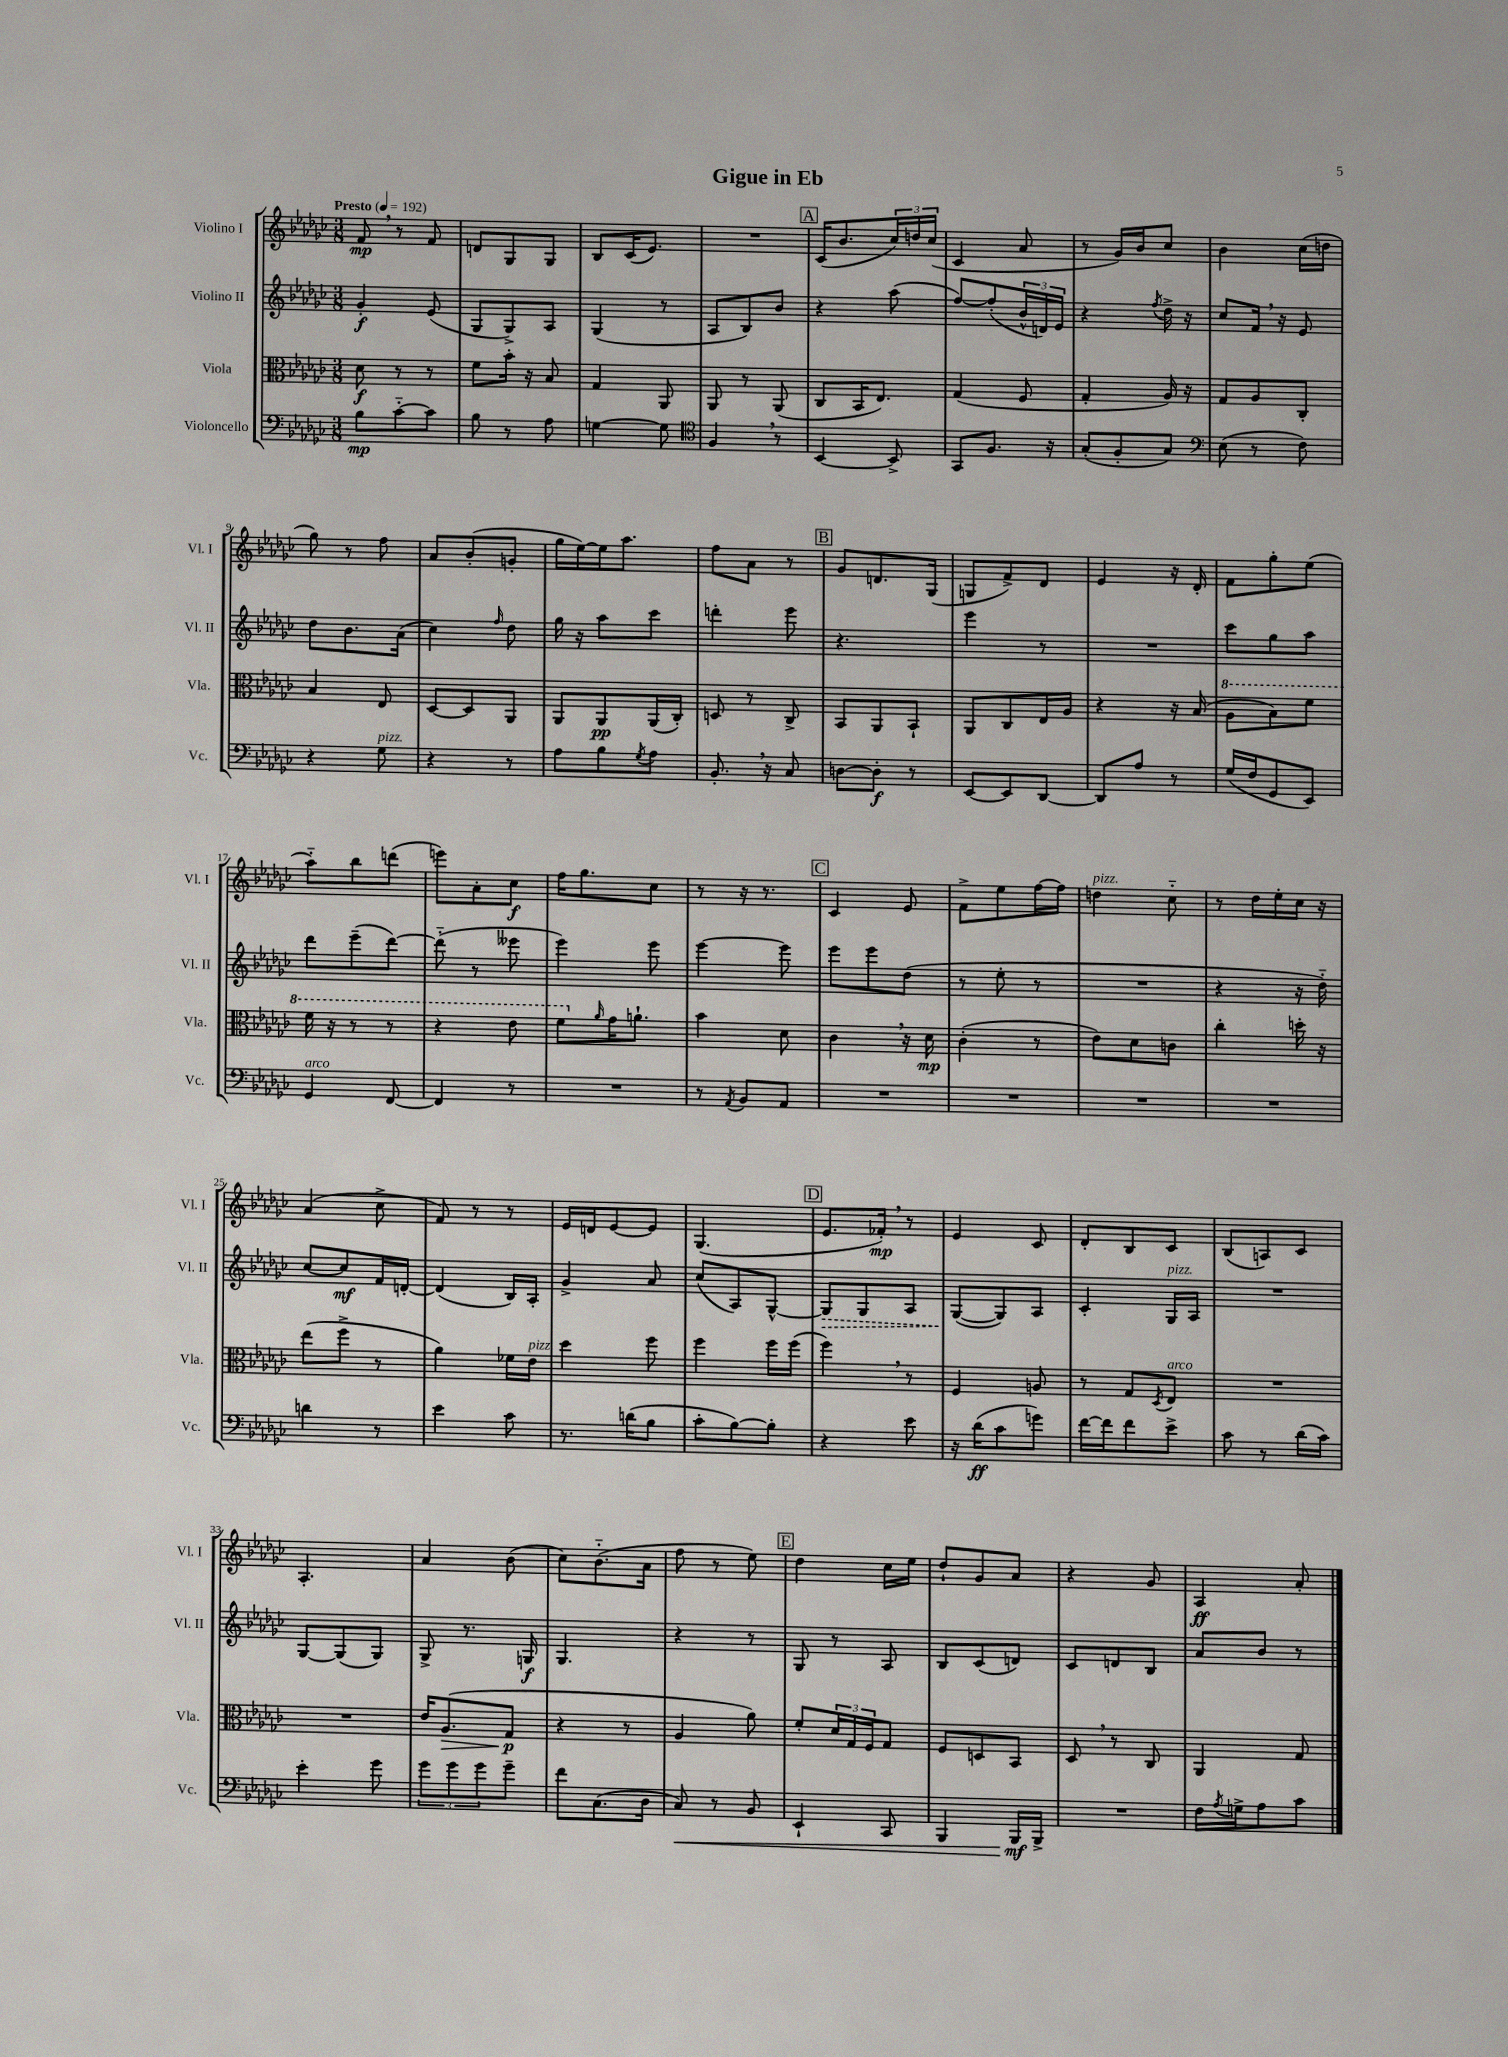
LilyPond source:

\header { title = "Gigue in Eb" }
<<
\new StaffGroup <<
\new Staff = "s0" \with { instrumentName = "Violino I" shortInstrumentName = "Vl. I" } {
    \clef treble \key ges \major \numericTimeSignature \time 3/8 \tempo "Presto" 4 = 192
    f'8\mp \breathe r8 f'8 |
    d'8 ges8 ges8 |
    bes8 ces'16( ees'8.) |
    R4. |
    \mark \markup { \box "A" } ces'16( bes'8. \tuplet 3/2 { ces''16) d''16 ces''16( } |
    ces'4 aes'8 |
    r8 ges'16) bes'16 ces''8 |
    bes'4 ces''16( d''16 |
    ges''8) r8 f''8 |
    aes'8 bes'8-.( g'8-. |
    ges''16 ees''16~) ees''16 aes''8. |
    f''8 aes'8 r8 |
    \mark \markup { \box "B" } ges'8 d'8. ges16( |
    g8 f'8->) des'8 |
    ees'4 r16 des'16-. |
    f'8 ges''8-. ees''8( |
    aes''8-_) bes''8 d'''8( |
    e'''8) aes'8-. ces''8\f |
    f''16 ges''8. ces''8 |
    r8 r16 r8. |
    \mark \markup { \box "C" } ces'4 ees'8 |
    f'8-> ees''8 f''16~ f''16 |
    d''4^\markup { \italic "pizz." } ces''8-_ |
    r8 des''16 ees''16-. ces''16 r16 |
    aes'4( ces''8-> |
    f'8) r8 r8 |
    ees'16 d'16 ees'8~ ees'8 |
    ges4.( |
    \mark \markup { \box "D" } ees'8. fes'16-.\mp) \breathe r8 |
    ees'4 ces'8 |
    des'8-. bes8 ces'8 |
    bes8( a8) ces'8 |
    aes4.-. |
    aes'4 bes'8( |
    ces''8) bes'8.-_( aes'16 |
    f''8 r8 ees''8) |
    \mark \markup { \box "E" } des''4 ces''16 ees''16 |
    des''8-! ges'8 aes'8 |
    r4 ges'8 |
    aes4\ff aes'8-. \bar "|." |
}
\new Staff = "s1" \with { instrumentName = "Violino II" shortInstrumentName = "Vl. II" } {
    \clef treble \key ges \major \numericTimeSignature \time 3/8
    ges'4-.\f ees'8( |
    ges8 ges8->) aes8 |
    ges4( r8 |
    aes8 bes8) bes'8 |
    \mark \markup { \box "A" } r4 aes''8( |
    f''8~) f''8-.( \tuplet 3/2 { bes'16-^ d'16) ees'16 } |
    r4 \acciaccatura { f''8 } des''16-> r16 |
    ces''8 f'16 \breathe r16 ees'8 |
    des''8 bes'8. aes'16( |
    ces''4) \grace { f''16 } des''8 |
    ges''16 r16 aes''8 ces'''8 |
    d'''4-. ees'''8 |
    \mark \markup { \box "B" } r4. |
    ees'''4 r8 |
    R4. |
    ces'''8 ges''8 aes''8 |
    des'''8 ees'''8--( des'''8~) |
    des'''8-_( r8 eeses'''8 |
    ees'''4) ees'''8 |
    ees'''4~ ees'''8 |
    \mark \markup { \box "C" } ees'''8 ees'''8 des''8( |
    r8 ees''8-. r8 |
    R4. |
    r4 r16 des''16-_) |
    ces''8~ ces''8\mf f'16 d'16~-. |
    d'4( bes16) aes16-. |
    ges'4-> aes'8 |
    ces''8( aes8) ges8~-^ |
    \mark \markup { \box "D" } \once \override Hairpin.style = #'dashed-line ges8\> ges8 aes8 |
    ges8~\!( ges8) aes8 |
    ces'4-. ges16^\markup { \italic "pizz." } aes16 |
    R4. |
    ges8~ ges8( ges8) |
    ges8-> r8. g16\f |
    ges4. |
    r4 r8 |
    \mark \markup { \box "E" } ges8 r8 aes8 |
    bes8 ces'8( d'8) |
    ces'8 d'8 bes8 |
    aes'8 bes'8 r8 \bar "|." |
}
\new Staff = "s2" \with { instrumentName = "Viola" shortInstrumentName = "Vla." } {
    \clef alto \key ges \major \numericTimeSignature \time 3/8
    des'8\f r8 r8 |
    f'8 bes'16-. r16 bes8 |
    ges4 aes,8 |
    aes,8 r8 aes,8( |
    \mark \markup { \box "A" } ces8 bes,16 ees8.) |
    ges4( f8 |
    ges4-. aes16) r16 |
    ges8 aes8 ces8-. |
    bes4 ees8 |
    des8~ des8 aes,8 |
    aes,8 aes,8\pp aes,16( ces16-.) |
    d8 r8 ces8-> |
    \mark \markup { \box "B" } bes,8 aes,8 bes,8-! |
    aes,8 ces8 ees16 aes16 |
    r4 r16 bes16( |
    \ottava #1 aes'8 bes'8) f''8 |
    f''16 r16 r8 r8 |
    r4 ees''8 |
    f''8 \ottava #0 \grace { aes'16 } ges'16 a'8.-! |
    bes'4 des'8 |
    \mark \markup { \box "C" } ces'4 \breathe r16 des'16\mp |
    ces'4-.( r8 |
    ees'8) des'8 c'8 |
    ces''4-. d''16-. r16 |
    ees''8( f''8-> r8 |
    aes'4) fes'16 ees'16^\markup { \italic "pizz." } |
    des''4 f''8 |
    f''4 f''16 f''16( |
    \mark \markup { \box "D" } f''4) \breathe r8 |
    f4 a8 |
    r8 ges8 \acciaccatura { des8 } ees8^\markup { \italic "arco" } |
    R4. |
    R4. |
    ees'16 aes8.\>( ges8\p\! |
    r4 r8 |
    aes4 aes'8) |
    \mark \markup { \box "E" } f'8-. \tuplet 3/2 { des'16 ges16 f16 } ges8 |
    f8 d8 bes,8 |
    des8 \breathe r8 ces8 |
    aes,4 ges8 \bar "|." |
}
\new Staff = "s3" \with { instrumentName = "Violoncello" shortInstrumentName = "Vc." } {
    \clef bass \key ges \major \numericTimeSignature \time 3/8
    bes8\mp ces'8~-_ ces'8 |
    bes8 r8 aes8 |
    g4~ g8 |
    \clef tenor f4 \breathe r8 |
    \mark \markup { \box "A" } bes,4~ bes,8-> |
    ges,8 f8. r16 |
    ges8-.( f8-. ges8) |
    \clef bass ees8( r8 f8) |
    r4 ges8^\markup { \italic "pizz." } |
    r4 r8 |
    aes8 bes8 \acciaccatura { ges8 } aes8 |
    bes,8.-. \breathe r16 ces8 |
    \mark \markup { \box "B" } d8~ d8-.\f r8 |
    ees,8~ ees,8 des,8~ |
    des,8 aes8 r8 |
    ges16( f16 ges,8 ees,8) |
    ges,4^\markup { \italic "arco" } f,8~ |
    f,4 r8 |
    R4. |
    r8 \acciaccatura { aes,8 } bes,8 aes,8 |
    \mark \markup { \box "C" } R4. |
    R4. |
    R4. |
    R4. |
    d'4 r8 |
    ees'4 ces'8 |
    r8. d'16( bes8 |
    ces'8-. bes8~) bes8-. |
    \mark \markup { \box "D" } r4 ees'8 |
    r16 des'16\ff( ces'8 g'8) |
    f'16~ f'16 f'8 ees'8-> |
    ces'8 r8 des'16( ces'16) |
    ees'4-. ges'8 |
    \tuplet 3/2 { ges'8 ges'8 ges'8 } ges'8-- |
    f'8 ces8.( des16 |
    ces8\<) r8 bes,8 |
    \mark \markup { \box "E" } ees,4-! ces,8 |
    bes,,4 bes,,16\mf\! bes,,16-> |
    R4. |
    f16 \acciaccatura { aes8 } g16-> aes8 ces'8 \bar "|." |
}
>>
>>
